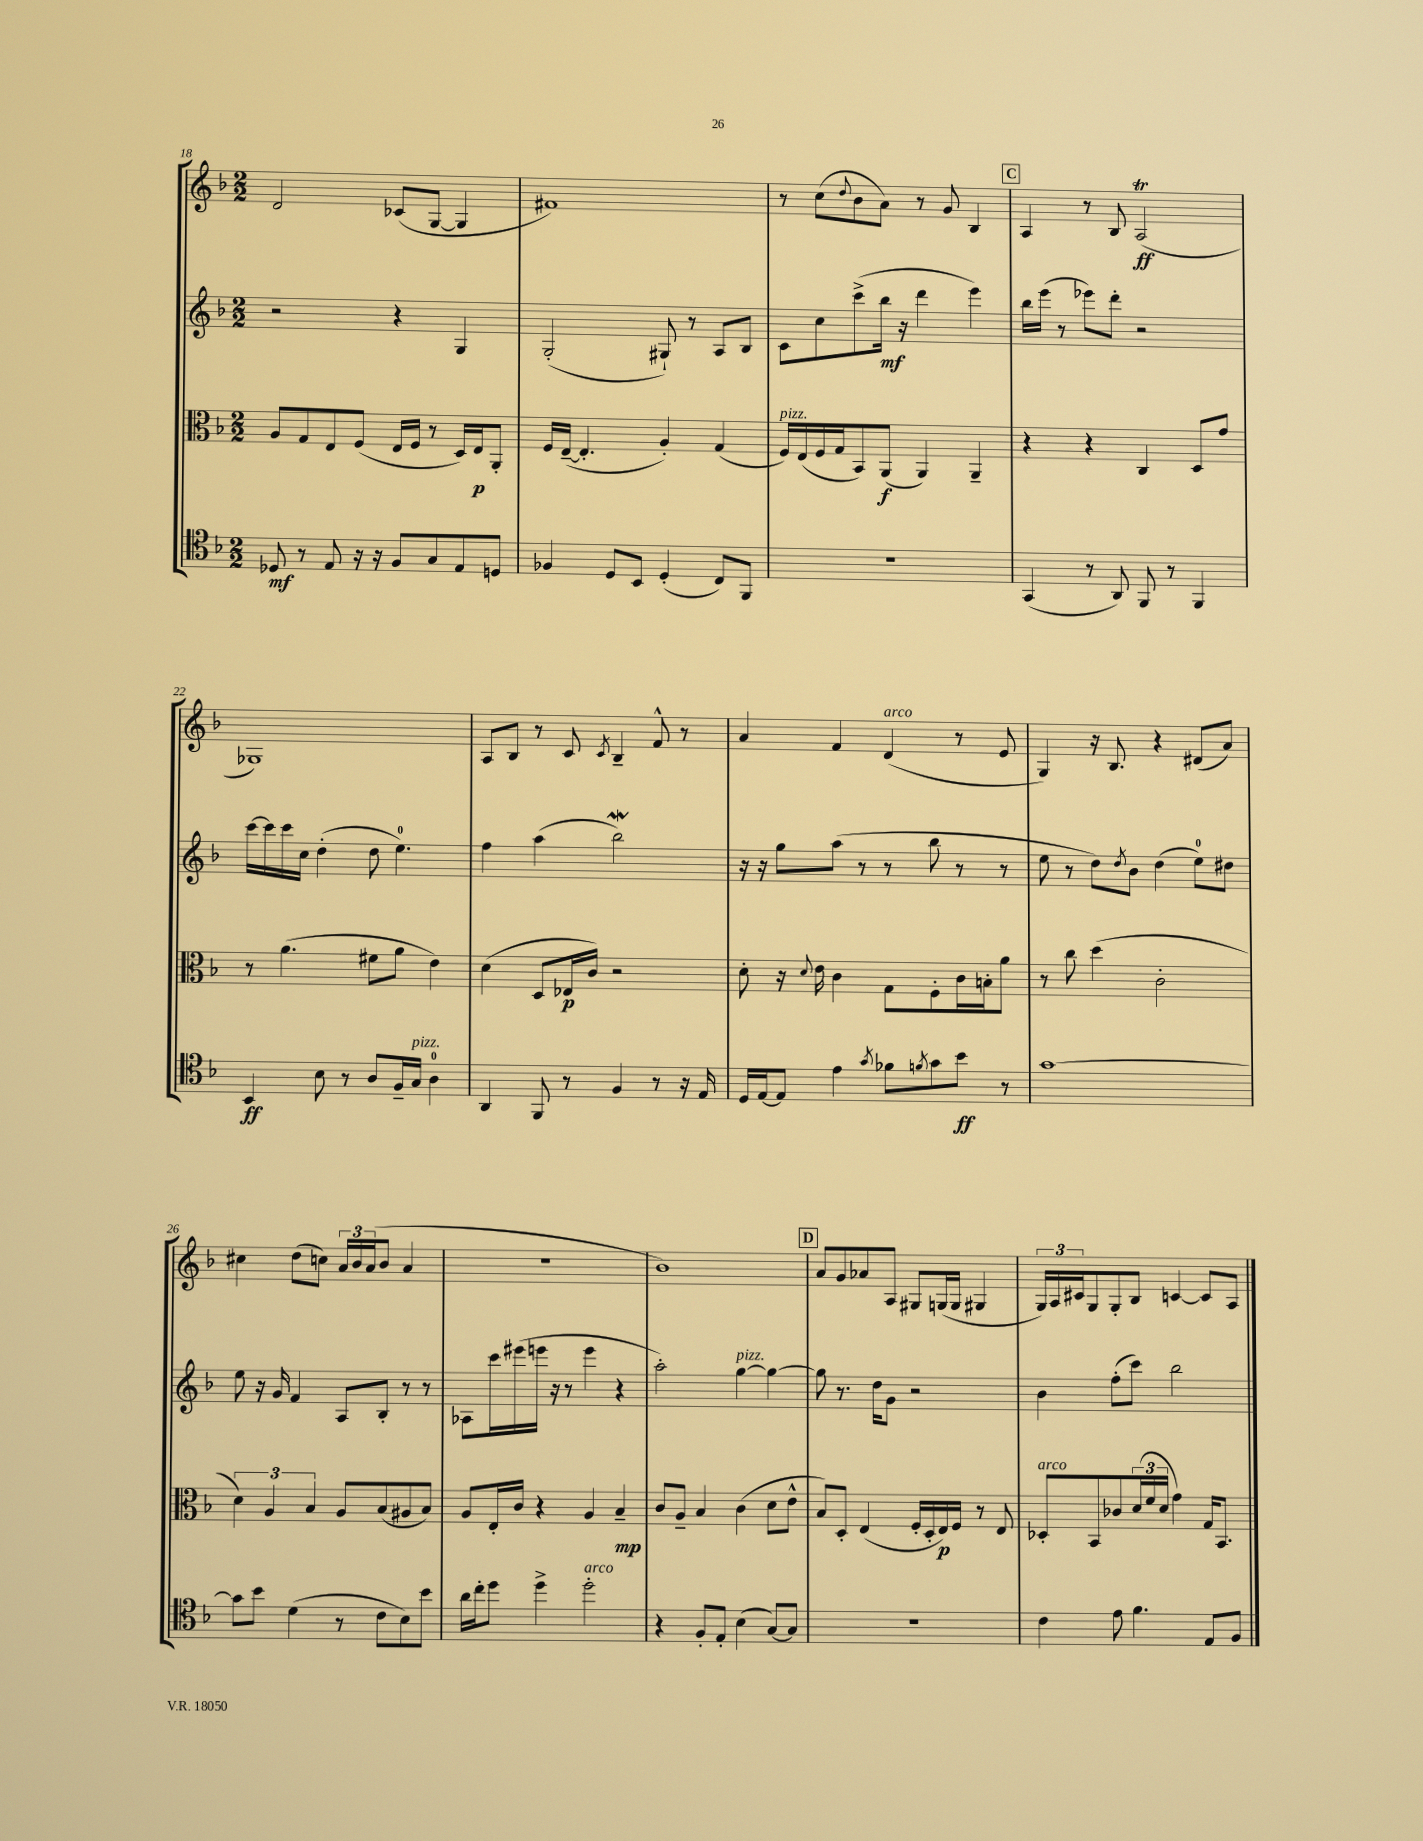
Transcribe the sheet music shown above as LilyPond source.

<<
\new StaffGroup <<
\new Staff = "s0" {
    \clef treble \key f \major \numericTimeSignature \time 2/2
    d'2 ces'8( g8~ g4 |
    fis'1) |
    r8 c''8( \appoggiatura { d''8 } bes'8 a'8) r8 g'8 bes4 |
    \mark \markup { \box "C" } a4 r8 bes8 a2\trill\ff( |
    ges1) |
    a8 bes8 r8 c'8 \acciaccatura { c'8 } bes4-- f'8-^ r8 |
    a'4 f'4 d'4^\markup { \italic "arco" }( r8 e'8 |
    g4) r16 bes8. r4 dis'8( a'8) |
    cis''4 d''8( c''8) \tuplet 3/2 { a'16 bes'16 a'16( } bes'8 a'4 |
    r1 |
    bes'1) |
    \mark \markup { \box "D" } a'8 g'8 aes'8 a8 gis8 g16( g16 gis4 |
    \tuplet 3/2 { g16) a16 cis'16 } g8 g8-. bes8 c'4~ c'8 a8 \bar "|." |
}
\new Staff = "s1" {
    \clef treble \key f \major \numericTimeSignature \time 2/2
    r2 r4 g4 |
    g2-.( gis8-!) r8 a8 bes8 |
    c'8 c''8 c'''8->( bes''16\mf r16 d'''4 e'''4) |
    \mark \markup { \box "C" } bes''16 e'''16( r8 ees'''8) d'''8-. r2 |
    c'''16~ c'''16 c'''16 c''16 d''4-.( d''8 e''4.-0) |
    f''4 a''4( bes''2\mordent) |
    r16 r16 g''8 a''8( r8 r8 bes''8 r8 r8 |
    e''8 r8 d''8) \acciaccatura { d''8 } bes'8 d''4( e''8-0) dis''8 |
    e''8 r16 g'16 f'4 a8 bes8-. r8 r8 |
    aes8 c'''16 eis'''16( e'''16 r16 r8 e'''4 r4 |
    a''2-.) g''4~^\markup { \italic "pizz." } g''4~ |
    \mark \markup { \box "D" } g''8 r8. d''16 g'8 r2 |
    bes'4 f''8-.( c'''8) bes''2 \bar "|." |
}
\new Staff = "s2" {
    \clef alto \key f \major \numericTimeSignature \time 2/2
    a8 g8 e8 f8( e16 f16 r8 d16) e16\p a,8-. |
    f16 e16~--( e4.-. a4-.) g4( |
    f16^\markup { \italic "pizz." }) e16( f16 g16 bes,8) a,8\f( a,4) a,4-- |
    \mark \markup { \box "C" } r4 r4 c4 d8 g'8 |
    r8 a'4.( fis'8 a'8 e'4) |
    d'4( d8 ees16\p c'16) r2 |
    d'8-. r16 \appoggiatura { d'8 } e'16 c'4 g8 f8-. c'16 b16-. a'8 |
    r8 c''8 d''4( c'2-. |
    \tuplet 3/2 { d'4) a4 bes4 } a8 bes8( ais8 bes8) |
    a8 e16-. c'16 r4 a4 bes4--\mp |
    c'8 a8-- bes4 c'4( d'8 e'8-^ |
    \mark \markup { \box "D" } bes8) d8-. e4( f16-. d16-. e16\p) f16 r8 e8 |
    des8-.^\markup { \italic "arco" } bes,8 ces'8 \tuplet 3/2 { d'16( f'16 d'16 } g'4) g16 bes,8. \bar "|." |
}
\new Staff = "s3" {
    \clef tenor \key f \major \numericTimeSignature \time 2/2
    des8\mf r8 e8 r16 r16 f8 g8 e8 d8 |
    fes4 d8 bes,8 d4-.( c8) f,8 |
    R1 |
    \mark \markup { \box "C" } g,4( r8 a,8) f,8 r8 f,4 |
    bes,4\ff bes8 r8 a8 f16-- g16^\markup { \italic "pizz." } a4-0 |
    a,4 f,8 r8 f4 r8 r16 e16 |
    d16 e16~ e8 e'4 \acciaccatura { g'8 } fes'8 \acciaccatura { f'8 } g'8 bes'8\ff r8 |
    g'1~ |
    g'8 bes'8 d'4( r8 c'8 bes8) bes'8 |
    a'16 c''16-. d''8 d''4-> d''2-.^\markup { \italic "arco" } |
    r4 f8-. e8-. bes4( g8~) g8 |
    \mark \markup { \box "D" } R1 |
    c'4 e'8 f'4. e8 f8 \bar "|." |
}
>>
>>
\layout { \context { \Score currentBarNumber = #18 } }
